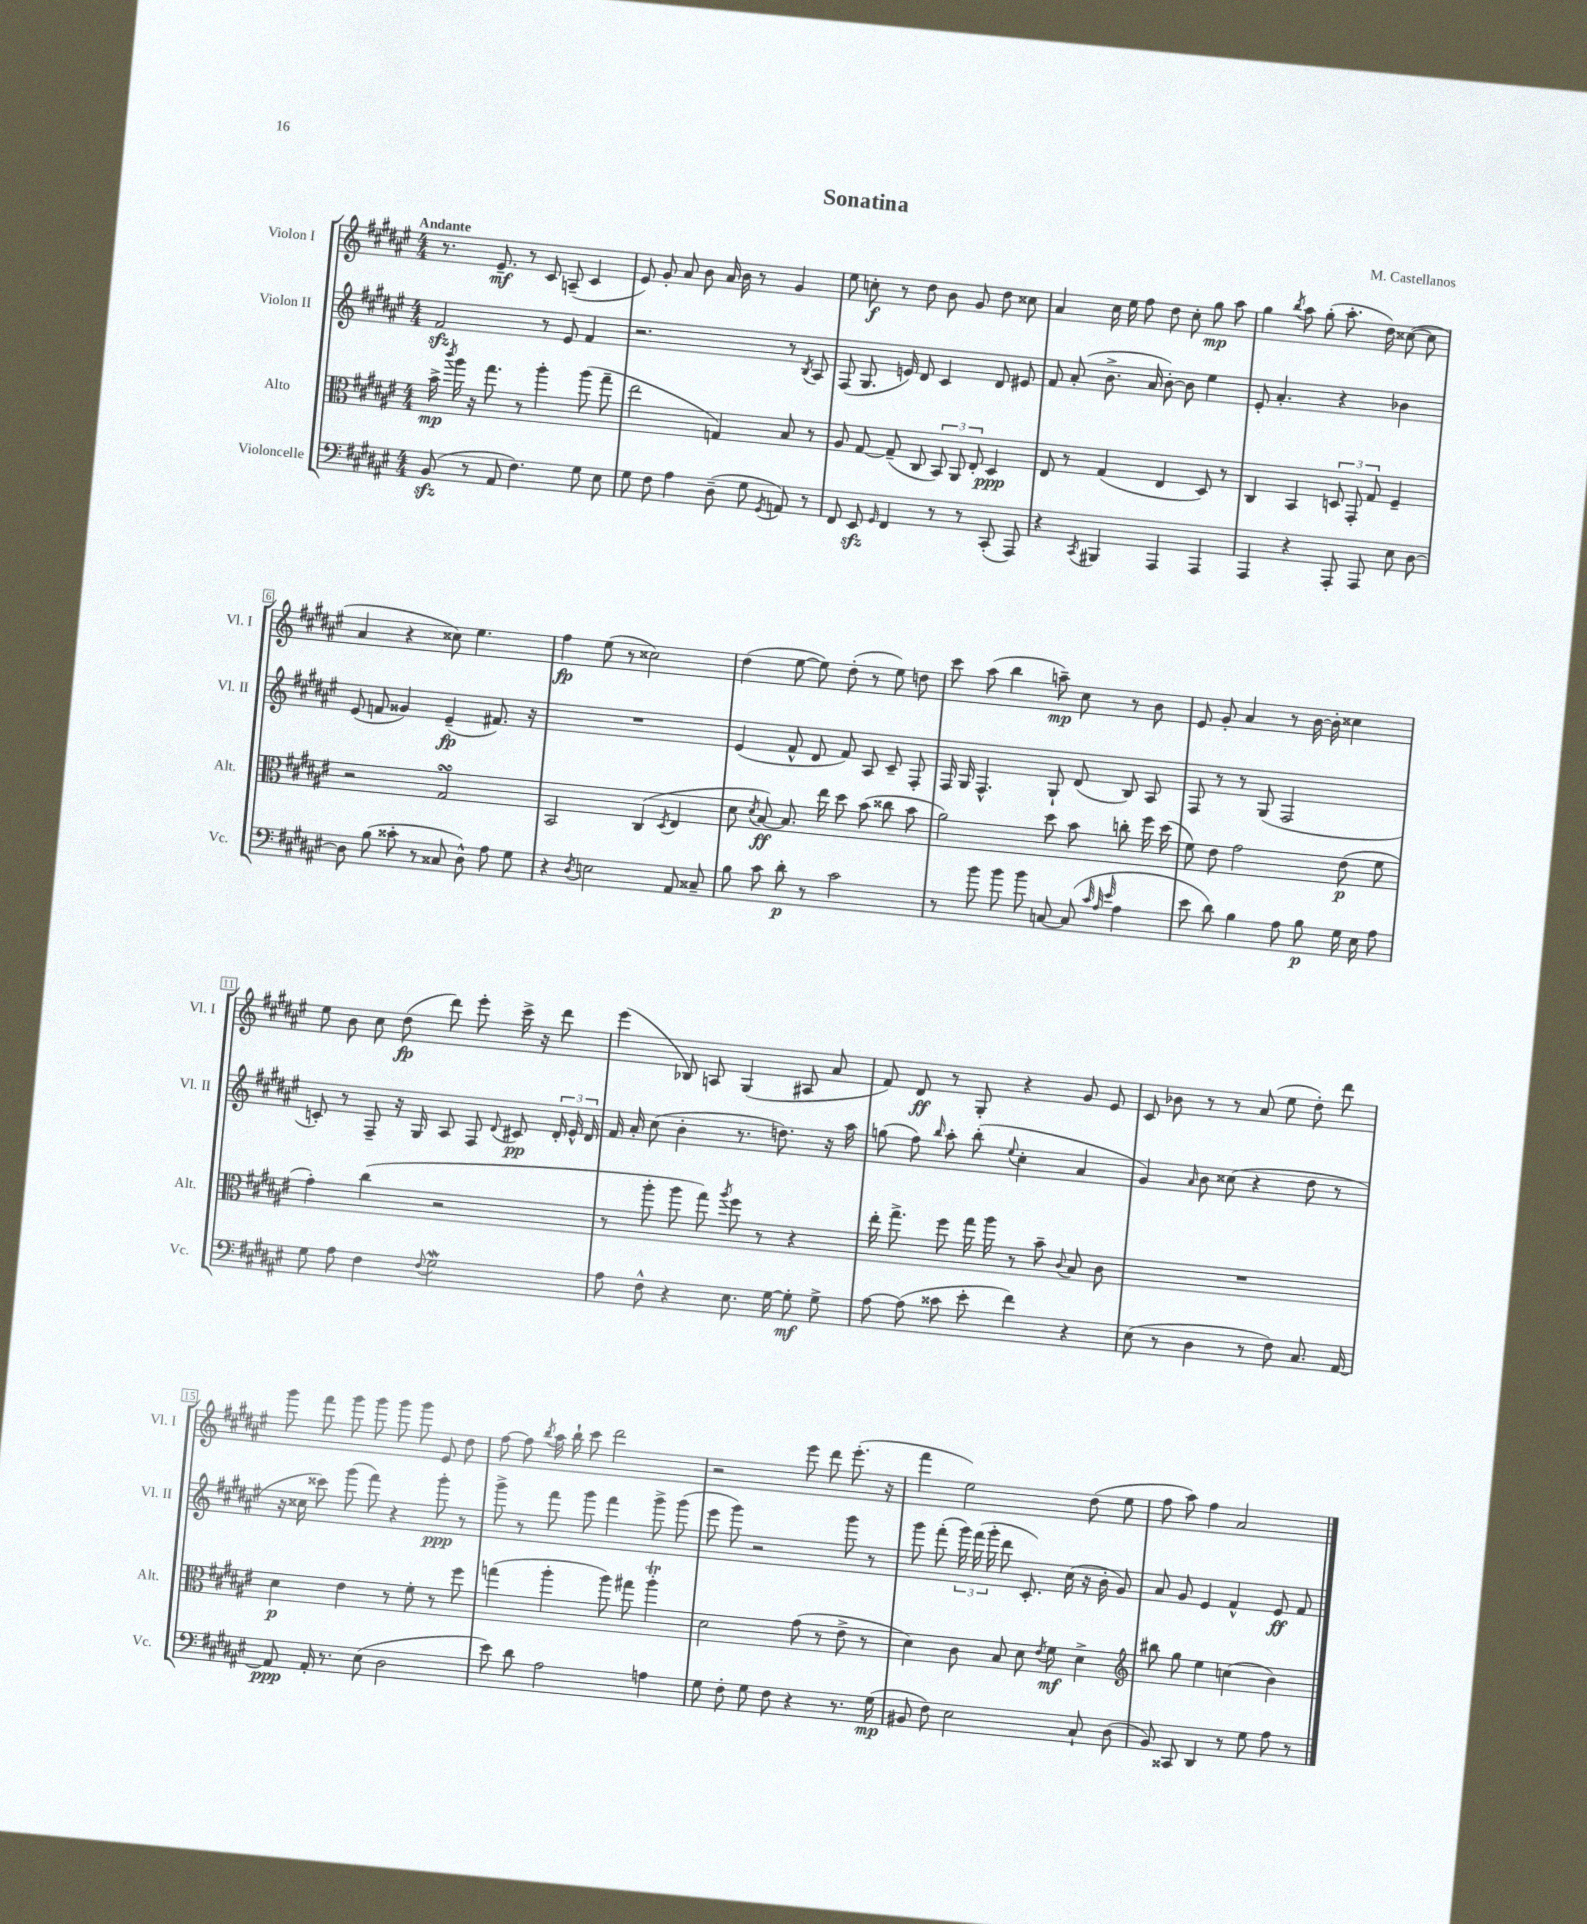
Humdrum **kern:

**kern	**dynam	**kern	**dynam	**kern	**dynam	**kern	**dynam
*part4	*part4	*part3	*part3	*part2	*part2	*part1	*part1
*staff4	*staff4	*staff3	*staff3	*staff2	*staff2	*staff1	*staff1
*I"Violoncelle	*	*I"Alto	*	*I"Violon II	*	*I"Violon I	*
*I'Vc.	*	*I'Alt.	*	*I'Vl. II	*	*I'Vl. I	*
*clefF4	*	*clefC3	*	*clefG2	*	*clefG2	*
*k[f#c#g#d#a#e#]	*	*k[f#c#g#d#a#e#]	*	*k[f#c#g#d#a#e#]	*	*k[f#c#g#d#a#e#]	*
*M4/4	*	*M4/4	*	*M4/4	*	*M4/4	*
=1	=1	=1	=1	=1	=1	=1	=1
!	!	!	!	!	!	!LO:TX:a:B:t=Andante	!
(8BBzz/	.	16b^\	mp	2f#zz/	.	8.r	.
.	.	8qccc#/	.	.	.	.	.
.	.	16aa#\	.	.	.	.	.
8r	.	16r	.	.	.	.	.
.	.	8.gg#\	.	.	.	8.e#~/	mf
8AA#/	.	.	.	.	.	.	.
4.F#\)	.	8r	.	.	.	8r	.
.	.	4aa#'\	.	8r	.	8c#/	.
.	.	.	.	8e#/	.	(8An~/	.
8G#\	.	(8aa#\	.	4f#/	.	4c#/	.
8E#\	.	8gg#~\	.	.	.	.	.
=2	=2	=2	=2	=2	=2	=2	=2
8G#\	.	2ee#\	.	2.r	.	8e#/)	.
8F#\	.	.	.	.	.	8g#'/	.
4A#\	.	.	.	.	.	8a#/	.
.	.	.	.	.	.	8b\	.
(8D#~\	.	4Gn/)	.	.	.	16a#/	.
.	.	.	.	.	.	16b\	.
8G#\	.	.	.	.	.	8r	.
8qGG#/	.	.	.	.	.	.	.
8AAn/)	.	8B/	.	8r	.	4g#/	.
.	.	.	.	8qB/	.	.	.
8r	.	8r	.	8A#/	.	.	.
=3	=3	=3	=3	=3	=3	=3	=3
8FF#/	.	8A#/	.	(8F#/	.	8ee#\	.
8EE#zz/	.	[8G#/	.	8.G#/	.	8ccn'\	f
16qqGG#/	.	.	.	.	.	.	.
4FF#/	.	(8G#~/]	.	.	.	8r	.
.	.	.	.	16en/)	.	.	.
.	.	8C#/	.	8d#/	.	8dd#\	.
8r	.	12BB/)	.	4c#/	.	8b\	.
.	.	12AA#/	.	.	.	.	.
8r	.	.	.	.	.	8g#/	.
.	.	12E#'/	.	.	.	.	.
(8CC#'/	.	4D#/	ppp	8d#/	.	8dd#\	.
8AAA#/)	.	.	.	8e#X/	.	8cc##X\	.
=4	=4	=4	=4	=4	=4	=4	=4
4r	.	8E#/	.	8f#/	.	4a#/	.
.	.	8r	.	(8a#'/	.	.	.
8qCC#/	.	.	.	.	.	.	.
4BBB#X/	.	(4G#/	.	8.b^\	.	16cc#\	.
.	.	.	.	.	.	16ee#\	.
.	.	.	.	.	.	8ff#\	.
.	.	.	.	16a#/	.	.	.
4AAA#/	.	4E#/	.	[8b'\)	.	8dd#\	.
.	.	.	.	8b\]	.	8cc#'\	.
4AAA#/	.	8D#/)	.	4ee#\	.	8gg#\	mp
.	.	8r	.	.	.	8aa#\	.
=5	=5	=5	=5	=5	=5	=5	=5
4AAA#/	.	4C#/	.	8e#'/	.	4gg#\	.
.	.	.	.	4.a#'/	.	.	.
.	.	.	.	.	.	8qbb/	.
4r	.	4BB/	.	.	.	8aa#\	.
.	.	.	.	.	.	(8gg#'\	.
8AAA#'/	.	12Dn/	.	4r	.	8.aa#'\	.
.	.	12GG#'/	.	.	.	.	.
8AAA#/	.	.	.	.	.	.	.
.	.	12G#/	.	.	.	.	.
.	.	.	.	.	.	16dd#\)	.
8E#\	.	4F#~/	.	4b-X\	.	([8cc##X\	.
[8D#\	.	.	.	.	.	8cc##\]	.
!!LO:LB:g=z
=6	=6	=6	=6	=6	=6	=6	=6
8D#\]	.	2r	.	(8e#/	.	4a#/	.
(8B\	.	.	.	8fn/	.	.	.
8c##X'\	.	.	.	4g##X/)	.	4r	.
8r	.	.	.	.	.	.	.
8C##X/	.	2G#sSSS/	.	(4e#~/	fp	8cc##X\)	.
8D#^^\)	.	.	.	.	.	4.ee#\	.
8A#\	.	.	.	8.f#X/)	.	.	.
8G#\	.	.	.	.	.	.	.
.	.	.	.	16r	.	.	.
=7	=7	=7	=7	=7	=7	=7	=7
4r	.	2BB/	.	1r	.	4ff#\	fp
8qD#/	.	.	.	.	.	.	.
2En\	.	.	.	.	.	(8ee#\	.
.	.	.	.	.	.	8r	.
.	.	(4C#/	.	.	.	2cc##X\)	.
.	.	8qD#/	.	.	.	.	.
8AA#/	.	4E#/	.	.	.	.	.
8C##X~/	.	.	.	.	.	.	.
=8	=8	=8	=8	=8	=8	=8	=8
8B\	.	8d#\	.	(4e#/	.	(4dd#\	.
.	.	8qd#/	.	.	.	.	.
8c#\	.	[8B/)	ff	.	.	.	.
8d#'\	p	8.B/]	.	8f#^^/	.	[8ee#\	.
8r	.	.	.	8d#/	.	8ee#\])	.
.	.	16ee#\	.	.	.	.	.
2c#\	.	8dd#\	.	8f#/)	.	(8dd#'\	.
.	.	(8b\	.	8A#/	.	8r	.
.	.	8cc##X\	.	8c#~/	.	8ee#\)	.
.	.	8b\	.	8F#'/	.	8ddn\	.
=9	=9	=9	=9	=9	=9	=9	=9
8r	.	2a#\)	.	16F#/	.	8ccc#\	.
.	.	.	.	16G#/	.	.	.
8b\	.	.	.	4.F#^^/	.	(8aa#\	.
8b\	.	.	.	.	.	4bb\	.
8b\	.	.	.	.	.	.	.
[8Cn/	.	8dd#\	.	8G#`/	.	8aan~\)	mp
(8C/]	.	8b\	.	(8d#/	.	8cc#\	.
32qqc#/	.	.	.	.	.	.	.
32qqA#/	.	.	.	.	.	.	.
32qqe#/	.	.	.	.	.	.	.
4A#\	.	8ccn'\	.	8B/)	.	8r	.
.	.	16ff#\	.	8A#/	.	8b\	.
.	.	(16dd#\	.	.	.	.	.
=10	=10	=10	=10	=10	=10	=10	=10
8e#\	.	8f#\)	.	8F#/	.	8e#/	.
8d#\)	.	8e#\	.	8r	.	8g#'/	.
4B\	.	2g#\	.	8r	.	4a#/	.
.	.	.	.	(8G#/	.	.	.
8A#\	.	.	.	2F#/	.	8r	.
8B\	p	.	.	.	.	[16b\	.
.	.	.	.	.	.	16b'\]	.
16G#\	.	(8e#\	p	.	.	4cc##X\	.
16E#\	.	.	.	.	.	.	.
8A#\	.	8f#\	.	.	.	.	.
!!LO:LB:g=z
=11	=11	=11	=11	=11	=11	=11	=11
8G#\	.	4g#'\)	.	8cn'/)	.	8ee#\	.
8A#\	.	.	.	8r	.	8b\	.
4F#\	.	(4cc#\	.	8F#~/	.	8cc#\	.
.	.	.	.	16r	.	(8dd#\	fp
.	.	.	.	16G#/	.	.	.
8qqF#/	.	.	.	.	.	.	.
2G#W\	.	2r	.	8A#/	.	8ddd#\)	.
.	.	.	.	8F#/	.	8eee#'\	.
.	.	.	.	8qqd#/	.	.	.
.	.	.	.	8c#X/	pp	16ccc#^\	.
.	.	.	.	.	.	16r	.
.	.	.	.	24d#'/	.	8ddd#\	.
.	.	.	.	24e#^^/	.	.	.
.	.	.	.	24d#/	.	.	.
=12	=12	=12	=12	=12	=12	=12	=12
8A#\	.	8r	.	16f#/	.	(4eee#\	.
.	.	.	.	16a#'/	.	.	.
8F#^^\	.	8aa#'\	.	(8cc#\	.	.	.
4r	.	8aa#\	.	4b'\	.	8B-X/)	.
.	.	8gg#\)	.	.	.	8An/	.
.	.	8qaa#/	.	.	.	.	.
8.E#\	.	8ff#\	.	8.r	.	(4G#/	.
.	.	8r	.	.	.	.	.
[16G#\	.	.	.	8.ddn\)	.	.	.
8G#'\]	mf	4r	.	.	.	8A#X/	.
8G#^\	.	.	.	16r	.	8a#/	.
.	.	.	.	16aa#\	.	.	.
=13	=13	=13	=13	=13	=13	=13	=13
[8A#\	.	16ee#'\	.	(8ggn\	.	8f#/)	.
.	.	8.gg#^\	.	.	.	.	.
(8A#\]	.	.	.	8ff#\)	.	8d#/	ff
.	.	.	.	16qqbb/	.	.	.
8c##X\	.	8ff#\	.	8aa#'\	.	8r	.
8e#'\	.	16gg#\	.	(8bb'\	.	8G#'/	.
.	.	16aa#\	.	.	.	.	.
.	.	.	.	8qqee#/	.	.	.
4f#\)	.	8r	.	4cc#'\	.	4r	.
.	.	8b~\	.	.	.	.	.
.	.	8qqc#/	.	.	.	.	.
4r	.	8B/	.	4a#/	.	8g#/	.
.	.	8c#\	.	.	.	8e#/	.
=14	=14	=14	=14	=14	=14	=14	=14
(8E#\	.	1r	.	4g#/)	.	8c#/	.
8r	.	.	.	.	.	8b-X\	.
.	.	.	.	16qqa#/	.	.	.
4D#\	.	.	.	8b\	.	8r	.
.	.	.	.	(8cc##X\	.	8r	.
8r	.	.	.	4r	.	(8a#/	.
8F#\)	.	.	.	.	.	8ee#\	.
8.C#/	.	.	.	8dd#\	.	8dd#'\)	.
.	.	.	.	8r	.	8ddd#\	.
[16AA#/	.	.	.	.	.	.	.
!!LO:LB:g=z
=15	=15	=15	=15	=15	=15	=15	=15
8AA#/]	ppp	4d#\	p	16r	.	8ggg#\	.
.	.	.	.	16cc##X\	.	.	.
16AA#'/	.	.	.	8ccc##X\)	.	8fff#\	.
8.r	.	.	.	.	.	.	.
.	.	4e#\	.	(8ggg#\	.	8ggg#\	.
(8E#\	.	.	.	8fff#\)	.	8ggg#\	.
2D#\	.	8r	.	4r	.	8ggg#\	.
.	.	8f#'\	.	.	.	8ggg#\	.
.	.	8r	.	8ggg#'\	ppp	8e#/	.
.	.	8ff#\	.	8r	.	8dd#\	.
=16	=16	=16	=16	=16	=16	=16	=16
8e#\)	.	(4ggn\	.	8ggg#^\	.	[8ff#\	.
8d#\	.	.	.	8r	.	8ff#\]	.
.	.	.	.	.	.	8qbb/	.
2A#\	.	4aa#'\	.	8fff#\	.	16aa#\	.
.	.	.	.	.	.	16bb`\	.
.	.	.	.	8ggg#\	.	8ccc#\	.
.	.	8aa#\)	.	4fff#\	.	2ddd#\	.
.	.	8gg#X\	.	.	.	.	.
4An\	.	4aa#t'\	.	8ggg#^\	.	.	.
.	.	.	.	(8ggg#\	.	.	.
=17	=17	=17	=17	=17	=17	=17	=17
8G#\	.	2d#\	.	8eee#\	.	2r	.
8F#'\	.	.	.	8ggg#\)	.	.	.
8G#\	.	.	.	2r	.	.	.
8F#\	.	.	.	.	.	.	.
4r	.	(8g#\	.	.	.	8eee#\	.
.	.	8r	.	.	.	8ddd#\	.
8.r	.	8e#^\	.	8ggg#\	.	(8.eee#'\	.
.	.	8r	.	8r	.	.	.
(16G#\	mp	.	.	.	.	16r	.
=18	=18	=18	=18	=18	=18	=18	=18
8BB#X/	.	4d#\)	.	8ggg#\	.	4fff#\	.
8F#\)	.	.	.	(8fff#'\	.	.	.
2E#\	.	8c#\	.	24ggg#\)	.	2ee#\)	.
.	.	.	.	(24fff#\	.	.	.
.	.	.	.	24ggg#'\	.	.	.
.	.	8B/	.	8ddd#\	.	.	.
.	.	8d#\	.	8.c#'/)	.	.	.
.	.	8qe#/	.	.	.	.	.
.	.	8f#\	mf	.	.	.	.
.	.	.	.	(16cc#\	.	.	.
8C#`/	.	4d#^\	.	16r	.	(8dd#\	.
.	.	.	.	16b'\	.	.	.
(8D#\	.	.	.	8g#/)	.	8ee#\	.
=19	=19	=19	=19	=19	=19	=19	=19
*	*	*clefG2	*	*	*	*	*
8BB/)	.	8bb#X\	.	8a#/	.	8ff#\	.
8CC##X/	.	8gg#\	.	8g#/	.	8aa#\)	.
4DD#/	.	4ee#\	.	4e#/	.	4ff#\	.
8r	.	(4ccn\	.	4f#^^/	.	2a#/	.
8G#\	.	.	.	.	.	.	.
8A#\	.	4b\)	.	8e#/	ff	.	.
8r	.	.	.	8f#/	.	.	.
==	==	==	==	==	==	==	==
*-	*-	*-	*-	*-	*-	*-	*-
